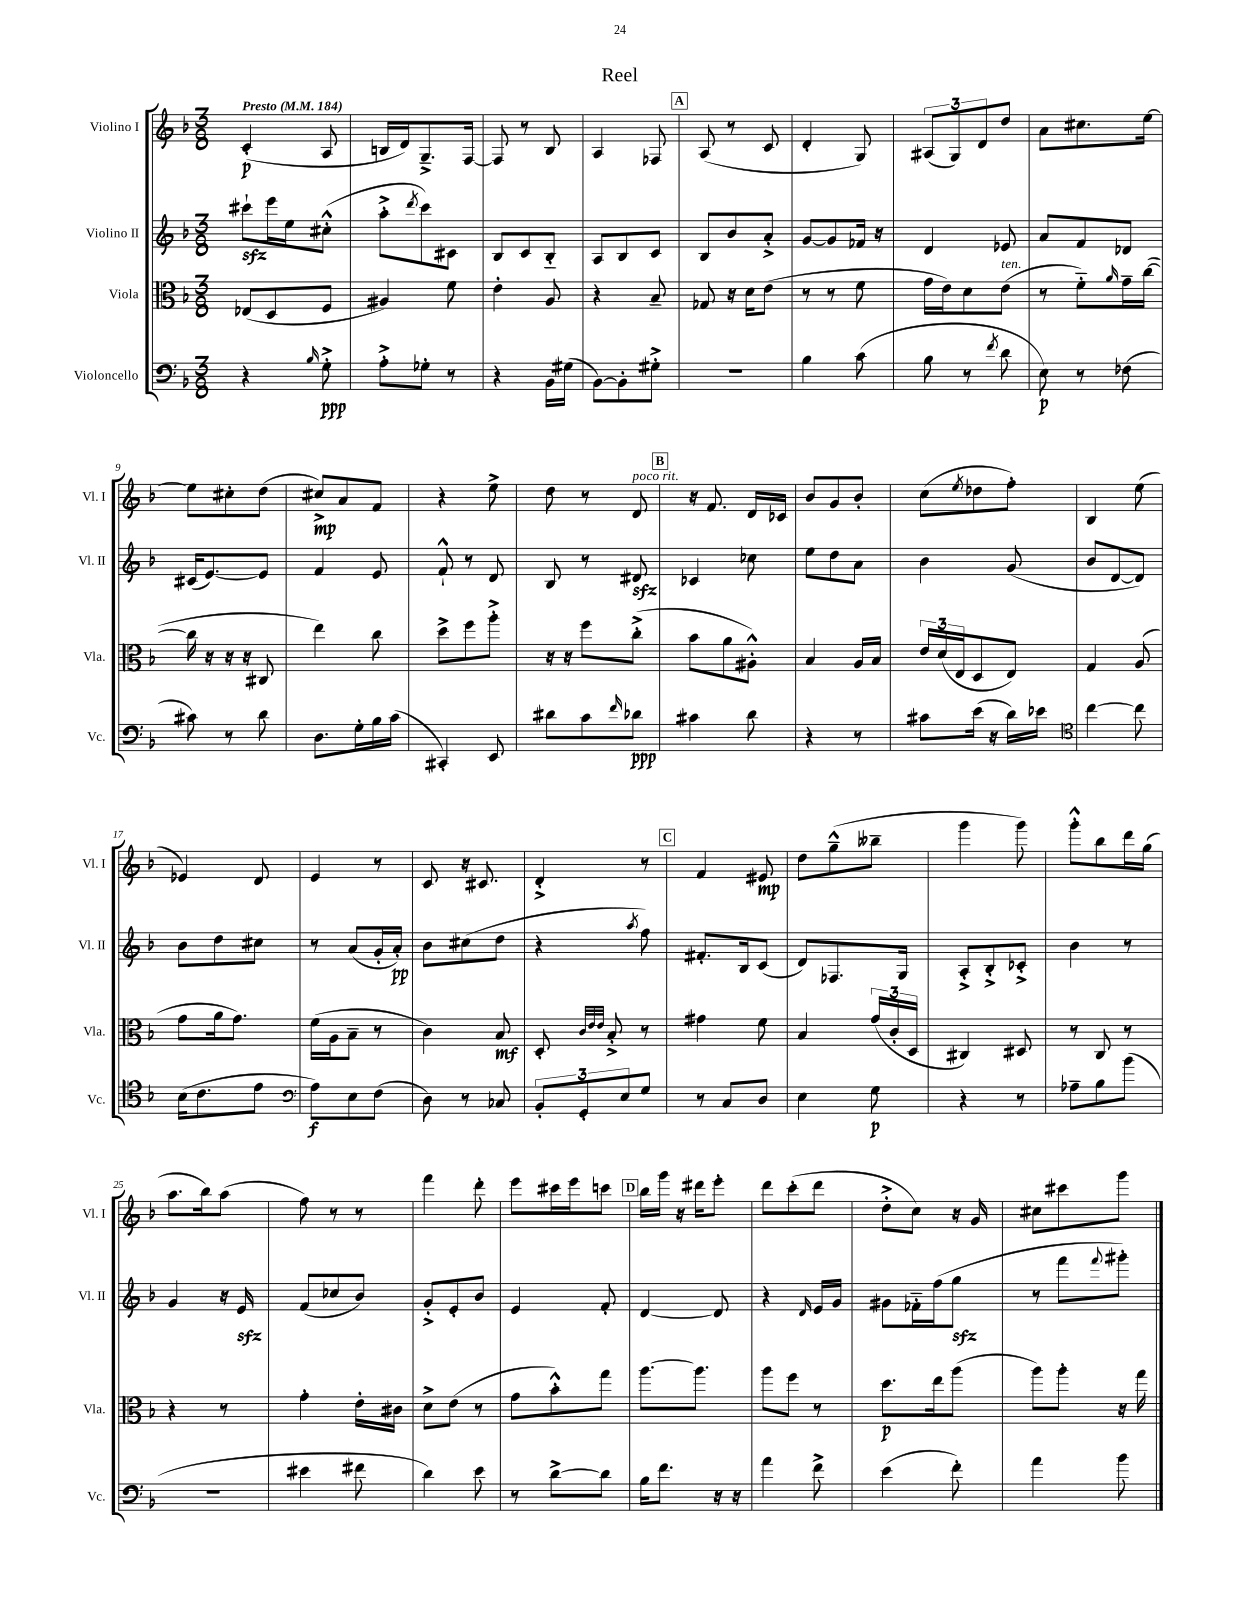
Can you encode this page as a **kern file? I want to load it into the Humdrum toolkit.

**kern	**dynam	**kern	**dynam	**kern	**dynam	**kern	**dynam
*part4	*part4	*part3	*part3	*part2	*part2	*part1	*part1
*staff4	*staff4	*staff3	*staff3	*staff2	*staff2	*staff1	*staff1
*I"Violoncello	*	*I"Viola	*	*I"Violino II	*	*I"Violino I	*
*I'Vc.	*	*I'Vla.	*	*I'Vl. II	*	*I'Vl. I	*
*clefF4	*	*clefC3	*	*clefG2	*	*clefG2	*
*k[b-]	*	*k[b-]	*	*k[b-]	*	*k[b-]	*
*M3/8	*	*M3/8	*	*M3/8	*	*M3/8	*
*MM184	*	*MM184	*	*MM184	*	*MM184	*
=1	=1	=1	=1	=1	=1	=1	=1
!	!	!	!	!	!	!LO:TX:a:B:t=Presto	!
4r	.	(8E-X/L	.	8ccc#Xzz`\L	.	(4c'/	p
.	.	8D/	.	16eee\L	.	.	.
.	.	.	.	16ee\J	.	.	.
16qqB-/	.	.	.	.	.	.	.
8G'^\	ppp	8F/J	.	(8cc#X'^^\J	.	8A/	.
=2	=2	=2	=2	=2	=2	=2	=2
8A'^\L	.	4A#X/)	.	8aa'^\L	.	16Bn/LL	.
.	.	.	.	.	.	16d/J)	.
.	.	.	.	8qddd/	.	.	.
8G-X'\J	.	.	.	8ccc\)	.	8.G~^/	.
8r	.	8f\	.	8c#X\J	.	.	.
.	.	.	.	.	.	[16F/Jk	.
=3	=3	=3	=3	=3	=3	=3	=3
4r	.	4e'\	.	8B-/L	.	8F/]	.
.	.	.	.	8c/	.	8r	.
16BB-\LL	.	8A/	.	8B-/J	.	8B-/	.
(16G#X\JJ	.	.	.	.	.	.	.
=4	=4	=4	=4	=4	=4	=4	=4
[8BB-\L)	.	4r	.	8A/L	.	4A/	.
8BB-'\]	.	.	.	8B-/	.	.	.
8G#X'^\J	.	8B-~/	.	8c/J	.	8F-X/	.
!!LO:REH:place=s1:t=A
=5	=5	=5	=5	=5	=5	=5	=5
4.r	.	8G-X/	.	8B-/L	.	(8A/	.
.	.	16r	.	8b-/	.	8r	.
.	.	16d\KL	.	.	.	.	.
.	.	(8e\J	.	8a'^/J	.	8c/	.
=6	=6	=6	=6	=6	=6	=6	=6
4B-\	.	8r	.	[8g/L	.	4d'/	.
.	.	8r	.	8g/]	.	.	.
(8c\	.	8f\	.	16f-X/Jk	.	8G/)	.
.	.	.	.	16r	.	.	.
=7	=7	=7	=7	=7	=7	=7	=7
8B-\	.	16g\LL	.	4d/	.	(12A#X/L	.
.	.	16e\J)	.	.	.	.	.
.	.	.	.	.	.	12G/)	.
8r	.	8d\	.	.	.	.	.
.	.	.	.	.	.	12d/	.
8qf/	.	.	.	.	.	.	.
!	!	!LO:TX:a:i:t=ten.	!	!	!	!	!
8d\	.	(8e\J	.	8e-X/	.	8dd/J	.
=8	=8	=8	=8	=8	=8	=8	=8
8E\)	p	8r	.	8a/L	.	8a\L	.
8r	.	8f\L)	.	8f/	.	8.cc#X\	.
.	.	16qqa/	.	.	.	.	.
(8F-X\	.	16g~\L	.	8d-X/J	.	.	.
.	.	([16cc\JJ	.	.	.	[16ee\Jk	.
!!LO:LB:g=z
=9	=9	=9	=9	=9	=9	=9	=9
8c#X\)	.	16cc\]	.	(16c#X/KL	.	8ee\L]	.
.	.	16r	.	[8.e/)	.	.	.
8r	.	16r	.	.	.	8cc#X'\	.
.	.	16r	.	.	.	.	.
8d\	.	8C#X/	.	8e/J]	.	(8dd\J	.
=10	=10	=10	=10	=10	=10	=10	=10
8.D\L	.	4ee\)	.	4f/	.	8cc#X^/L)	mp
.	.	.	.	.	.	8a/	.
16G'\L	.	.	.	.	.	.	.
16B-\	.	8cc\	.	8e/	.	8f/J	.
(16c\JJ	.	.	.	.	.	.	.
=11	=11	=11	=11	=11	=11	=11	=11
4CC#X'/)	.	8dd^\L	.	8f`^^/	.	4r	.
.	.	8ff\	.	8r	.	.	.
8EE/	.	8aa'^\J	.	8d/	.	8ee^\	.
=12	=12	=12	=12	=12	=12	=12	=12
8d#X\L	.	16r	.	8B-/	.	8dd\	.
.	.	16r	.	.	.	.	.
8c\	.	8ff\L	.	8r	.	8r	.
16qqf/	.	.	.	.	.	.	.
!	!	!	!	!	!	!LO:TX:a:i:t=poco rit.	!
8d-X\J	ppp	(8cc'^\J	.	8d#Xzz/	.	8d/	.
!!LO:REH:place=s1:t=B
=13	=13	=13	=13	=13	=13	=13	=13
4c#X\	.	8b-\L	.	4c-X/	.	16r	.
.	.	.	.	.	.	8.f/	.
.	.	8a\	.	.	.	.	.
8d\	.	8A#X'^^\J)	.	8cc-X\	.	16d/LL	.
.	.	.	.	.	.	16c-X/JJ	.
=14	=14	=14	=14	=14	=14	=14	=14
4r	.	4B-/	.	8ee\L	.	8b-/L	.
.	.	.	.	8dd\	.	8g/	.
8r	.	16A/LL	.	8a\J	.	8b-'/J	.
.	.	16B-/JJ	.	.	.	.	.
=15	=15	=15	=15	=15	=15	=15	=15
8c#X\L	.	24e/LL	.	4b-\	.	(8cc\L	.
.	.	(24d/	.	.	.	.	.
.	.	24E/J	.	.	.	.	.
.	.	.	.	.	.	8qee/	.
(16e\Jk	.	8D/	.	.	.	8dd-X\	.
16r	.	.	.	.	.	.	.
16d\LL)	.	8E/J)	.	(8g/	.	8ff'\J)	.
16e-X\JJ	.	.	.	.	.	.	.
=16	=16	=16	=16	=16	=16	=16	=16
*clefC4	*	*	*	*	*	*	*
[4cc\	.	4G/	.	8b-/L	.	4B-/	.
.	.	.	.	[8d/	.	.	.
8cc\]	.	(8A/	.	8d/J])	.	(8ee\	.
!!LO:LB:g=z
=17	=17	=17	=17	=17	=17	=17	=17
(16B-\KL	.	8g\L	.	8b-\L	.	4e-X/)	.
8.c\	.	.	.	.	.	.	.
.	.	16a\k	.	8dd\	.	.	.
.	.	8.g\J)	.	.	.	.	.
8e\J	.	.	.	8cc#X\J	.	8d/	.
=18	=18	=18	=18	=18	=18	=18	=18
*clefF4	*	*	*	*	*	*	*
8A\L)	f	(16f\LL	.	8r	.	4e/	.
.	.	16A\J	.	.	.	.	.
8E\	.	8B-~\J	.	(8a/L	.	.	.
(8F\J	.	8r	.	16g'/L	.	8r	.
.	.	.	.	16a'/JJ)	pp	.	.
=19	=19	=19	=19	=19	=19	=19	=19
8D\)	.	4c\)	.	8b-\L	.	8c/	.
8r	.	.	.	(8cc#X\	.	16r	.
.	.	.	.	.	.	8.c#X/	.
8C-X/	.	8B-/	mf	8dd\J	.	.	.
=20	=20	=20	=20	=20	=20	=20	=20
12BB-'/L	.	8D'/	.	4r	.	4d'^/	.
12GG'/	.	.	.	.	.	.	.
.	.	32qqc/LLL	.	.	.	.	.
.	.	32qqe/	.	.	.	.	.
.	.	32qqe/JJJ	.	.	.	.	.
.	.	8B-'^/	.	.	.	.	.
12E/	.	.	.	.	.	.	.
.	.	.	.	8qaa/	.	.	.
8G/J	.	8r	.	8ff\)	.	8r	.
!!LO:REH:place=s1:t=C
=21	=21	=21	=21	=21	=21	=21	=21
8r	.	4g#X\	.	8.f#X'/L	.	4f/	.
8C/L	.	.	.	.	.	.	.
.	.	.	.	16B-/k	.	.	.
8D/J	.	8f\	.	(8c/J	.	8e#X/	mp
=22	=22	=22	=22	=22	=22	=22	=22
4E\	.	4B-/	.	8d/L)	.	8dd\L	.
.	.	.	.	8.F-X/	.	(8gg~^^\	.
8G\	p	(24g/LL	.	.	.	8bb--X~\J	.
.	.	24c'/	.	.	.	.	.
.	.	.	.	16G/Jk	.	.	.
.	.	24D/JJ	.	.	.	.	.
=23	=23	=23	=23	=23	=23	=23	=23
4r	.	4C#X/)	.	8A'^/L	.	4ggg\	.
.	.	.	.	8B-'^/	.	.	.
8r	.	8D#X/	.	8c-X'^/J	.	8ggg\)	.
=24	=24	=24	=24	=24	=24	=24	=24
8A-X~\L	.	8r	.	4b-\	.	8ggg'^^\L	.
8B-\	.	8C/	.	.	.	8bb-\	.
(8b-\J	.	8r	.	8r	.	16ddd\L	.
.	.	.	.	.	.	(16gg\JJ	.
!!LO:LB:g=z
=25	=25	=25	=25	=25	=25	=25	=25
4.r	.	4r	.	4g/	.	8.aa\L	.
.	.	.	.	.	.	16bb-\k)	.
.	.	8r	.	16r	.	(8aa\J	.
.	.	.	.	16ezz/	.	.	.
=26	=26	=26	=26	=26	=26	=26	=26
4e#X\	.	4g'\	.	(8f/L	.	8ff\)	.
.	.	.	.	8cc-X/	.	8r	.
8f#X\	.	16e'\LL	.	8b-/J)	.	8r	.
.	.	16c#X\JJ	.	.	.	.	.
=27	=27	=27	=27	=27	=27	=27	=27
4d\)	.	8d^\L	.	8g'^/L	.	4fff\	.
.	.	(8e\J	.	8e'/	.	.	.
8e\	.	8r	.	8b-/J	.	8ddd'\	.
=28	=28	=28	=28	=28	=28	=28	=28
8r	.	8g\L	.	4e/	.	8eee\L	.
[8d^\L	.	8b-'^^\)	.	.	.	16ccc#X\L	.
.	.	.	.	.	.	16eee\J	.
8d\J]	.	8gg\J	.	8f'/	.	8cccn\J	.
!!LO:REH:place=s1:t=D
=29	=29	=29	=29	=29	=29	=29	=29
16B-\KL	.	[8.aa\L	.	[4d/	.	16bb-\LL	.
8.f\J	.	.	.	.	.	16ggg\JJ	.
.	.	.	.	.	.	16r	.
.	.	8.aa\J]	.	.	.	16ddd#X\KL	.
16r	.	.	.	8d/]	.	8eee'\J	.
16r	.	.	.	.	.	.	.
=30	=30	=30	=30	=30	=30	=30	=30
4a\	.	8aa\L	.	4r	.	8ddd\L	.
.	.	8ff\J	.	.	.	(8ccc'\	.
.	.	.	.	16qqd/	.	.	.
8f^\	.	8r	.	16e/LL	.	8ddd\J	.
.	.	.	.	16g/JJ	.	.	.
=31	=31	=31	=31	=31	=31	=31	=31
(4e\	.	8.dd\L	p	8g#X\L	.	8dd'^\L	.
.	.	.	.	16f-X\L	.	8cc\J)	.
.	.	16ee\k	.	(16ff\J	.	.	.
8f'\)	.	(8aa\J	.	8ggzz\J	.	16r	.
.	.	.	.	.	.	16g/	.
=32	=32	=32	=32	=32	=32	=32	=32
4a\	.	8aa\L)	.	8r	.	8cc#X\L	.
.	.	8aa'\J	.	8fff\L	.	8ccc#X\	.
.	.	.	.	8qqfff/	.	.	.
8b-\	.	16r	.	8ggg#X'\J)	.	8ggg\J	.
.	.	16gg\	.	.	.	.	.
==	==	==	==	==	==	==	==
*-	*-	*-	*-	*-	*-	*-	*-
